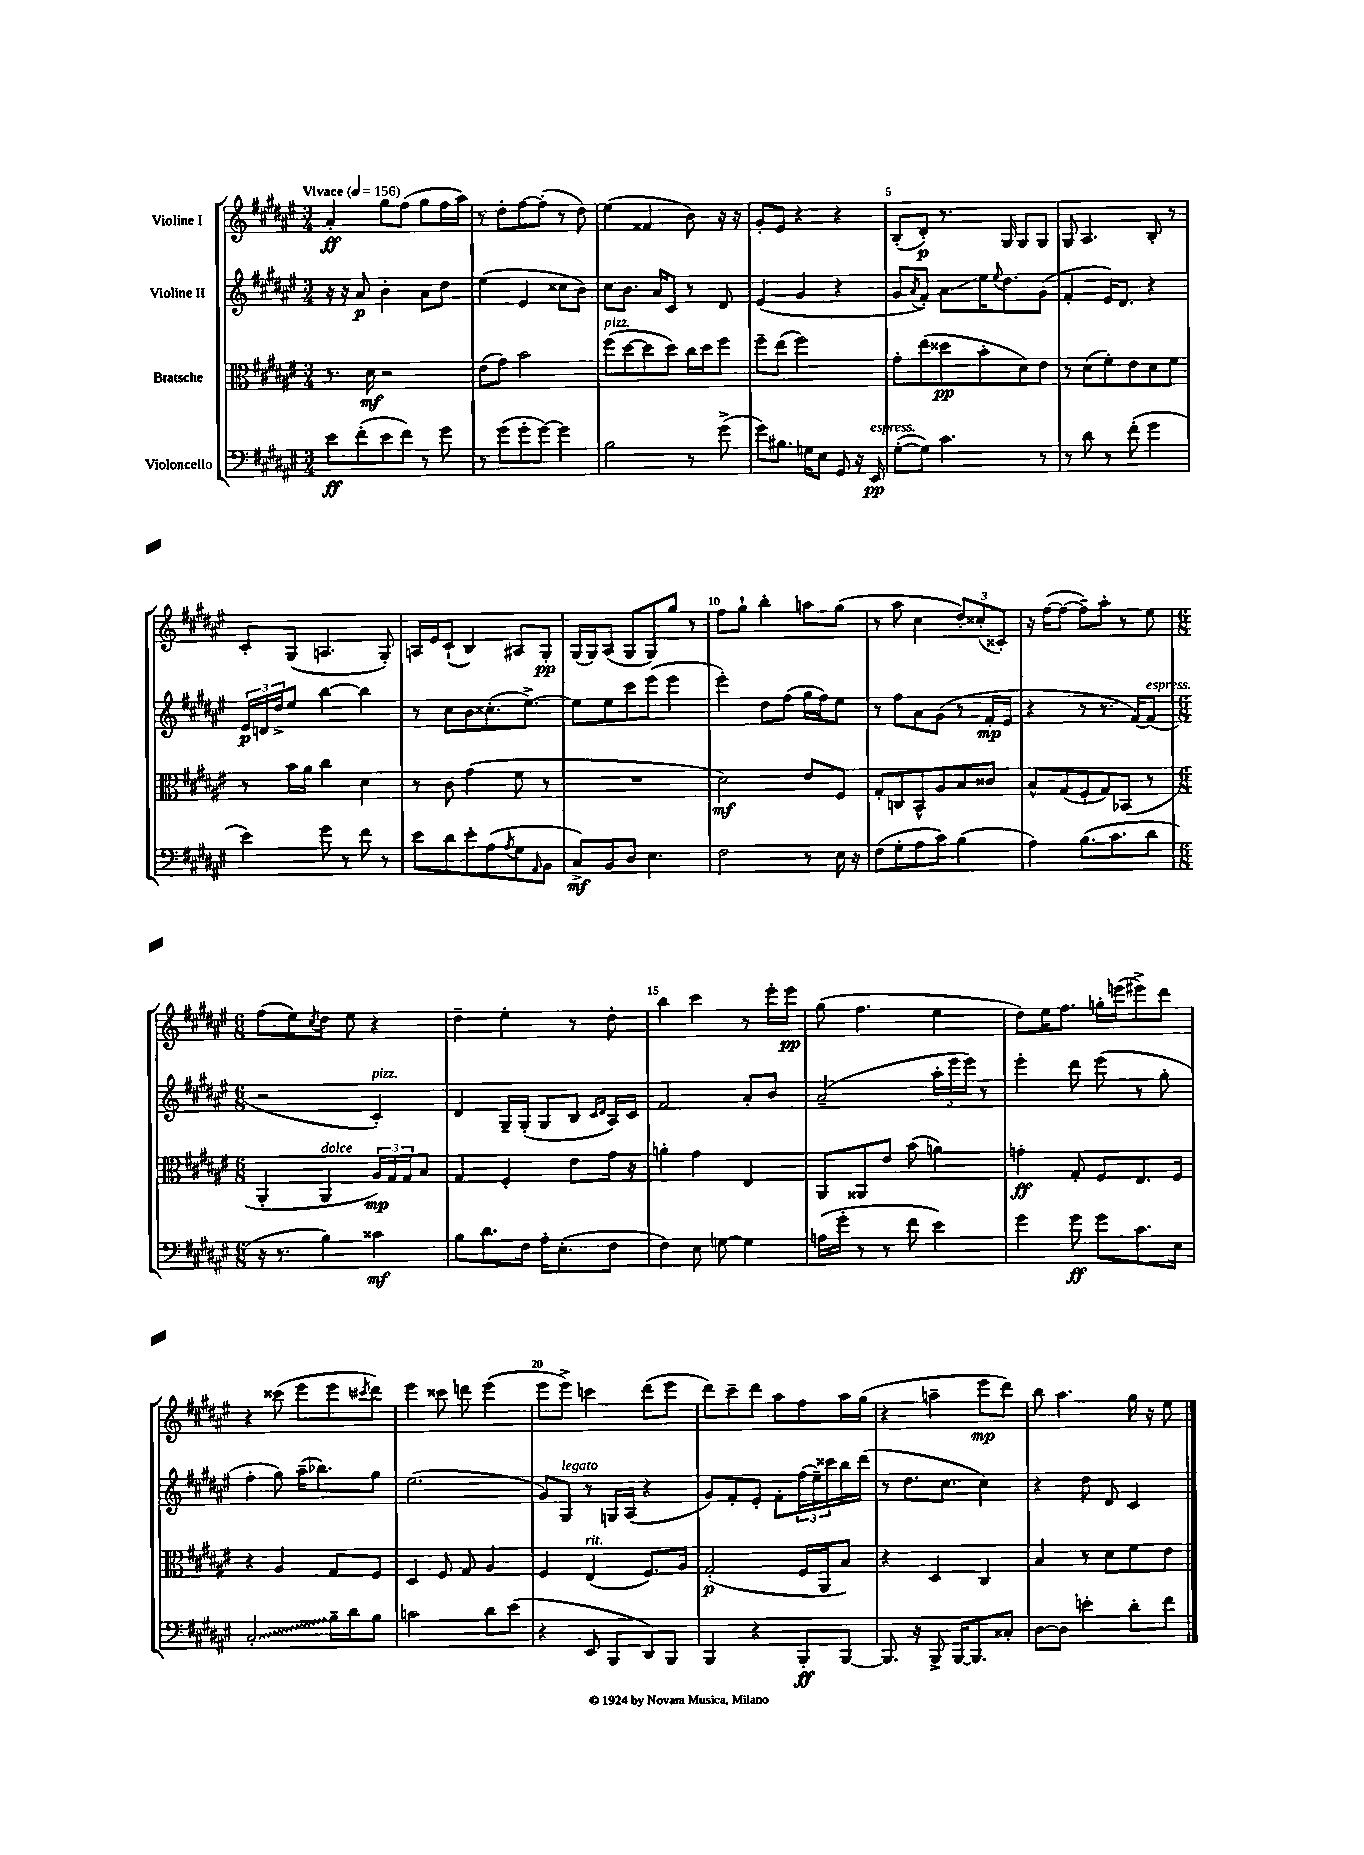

**kern	**kern	**kern	**kern
*staff4	*staff3	*staff2	*staff1
*clefF4	*clefC3	*clefG2	*clefG2
*k[f#c#g#d#a#e#]	*k[f#c#g#d#a#e#]	*k[f#c#g#d#a#e#]	*k[f#c#g#d#a#e#]
*M3/4	*M3/4	*M3/4	*M3/4
*MM156	*MM156	*MM156	*MM156
8e#	8.r	16r	4a#'
.	.	16r	.
(8f#'	.	8a#	.
.	16d#	.	.
8e#	2r	4b'	8gg#
8f#)	.	.	(8ff#
8r	.	8a#	8gg#
8g#	.	8dd#	16ff#
.	.	.	16aa#)
=	=	=	=
8r	(8e#	(4ee#	8r
(8g#	8g#)	.	8dd#'
8g#'	2b	4e#	[8ff#
[8g#)	.	.	(8ff#']
4g#]	.	8cc##	8r
.	.	8b)	8dd#)
=	=	=	=
2B	(8ff#	8cc#	(4ee#
.	[8dd#	8.b	.
.	8dd#]	.	4f##
.	.	16a#	.
.	8dd#)	8c#	.
8r	16cc#	8r	8b)
.	16dd#	.	.
(8g#^	8ff#	8d#	16r
.	.	.	16r
=	=	=	=
8g#)	8ff#~	(4e#	8g#'
8.B#	(8ee#	.	8e#
.	2ff#)	4g#	4r
16G	.	.	.
8E#	.	.	.
8GG#	.	4r	4r
16r	.	.	.
16EE#	.	.	.
=	=	=	=
([8G#'	8g#'	8g#	(8B'
.	.	8qa#	.
8G#])	(8ee#	8f#')	8d#')
4.c#	8dd##	8a#	8.r
.	8b'	16ee#	.
.	.	8qqee#	.
.	.	8.dd#	16G#
.	8d#)	.	8G#
8r	8e#	(8g#	8G#
=	=	=	=
8r	8r	4f#'	8G#
8d#	(8d#	.	4.A#
8r	8f#')	16e#)	.
.	.	8.d#	.
(8f#'	8e#	.	.
4g#	8d#	4r	8B'
.	8f#	.	8r
=	=	=	=
4e#)	8r	24e#	8c#'
.	.	24d	.
.	.	24dd#^	.
.	16b	8ee#	(8G#
.	16a#	.	.
8g#	4cc#	[4bb	4.A
8r	.	.	.
8f#	4d#	4bb]	.
8r	.	.	8G#')
=	=	=	=
8e#	8r	8r	16A
.	.	.	16e#
8d#	8c#	8cc#	(8c#`
8e#'	(4g#	8b	4B)
(8A#	.	(8.cc##'	.
8qA#	.	.	.
8G#	8f#	.	8A#
.	.	[8.ee#^)	.
16qqAA#	.	.	.
8BB	8r	.	8G#'
=	=	=	=
8C#^)	2.r	8ee#]	(16G#
.	.	.	16G#)
8BB	.	8ee#	(8A#
8D#	.	8ccc#	8G#
4.E#	.	(8eee#	8G#)
.	.	4eee#	8gg#
.	.	.	8r
=	=	=	=
2F#	2d#)	4eee#')	8ff#
.	.	.	8gg#`
.	.	8dd#	4bb'
.	.	(8ff#	.
8r	8e#	16gg#	8aa
.	.	16ff#)	.
16E#	8F#	8ee#	(8gg#
16r	.	.	.
=	=	=	=
(8F#	8G#'	8r	8r
8G#'	8C	8ff#	8aa#
8A#	8BB^^	8a#	4cc#
8c#)	8A#	(8g#	.
(4B	8B	8r	12dd#')
.	.	.	(12cc##'
.	8c##	16f#'	.
.	.	.	12c##')
.	.	16e#	.
=	=	=	=
4A#)	8B^^	4r	16r
.	.	.	([16ff#
.	(8G#	.	8ff#_
(8.B	8F#'	8r	8ff#~])
.	8G#)	8.r	8aa#'
8.c#	.	.	.
.	(8BB-	.	8r
.	.	[16f#)	.
8d#	8r	(8f#]	8ee#
=	=	=	=
*M6/8	*M6/8	*M6/8	*M6/8
16r	4AA#'	2r	(8ff#
8.r	.	.	.
.	.	.	8ee#)
.	.	.	8qcc#
4B)	4AA#	.	8dd#
.	.	.	8ee#
4c##	24A#)	4c#')	4r
.	24G#	.	.
.	24G#	.	.
.	8B	.	.
=	=	=	=
8B	4G#	4d#	4dd#~
8.d#	.	.	.
.	4F#'	16G#~	4ee#'
16F#	.	(16G#'	.
16A#'	.	8G#	.
(8.E#'	.	.	.
.	8e#	8B	8r
.	.	16qqc#	.
.	.	16qqd#	.
8F#	16g#	16A#)	8dd#'
.	16r	16c#	.
=	=	=	=
4F#)	4a'	2f#	4bb
8E#	4g#	.	4ccc#
[8G	.	.	.
4G]	4E#	8a#'	8r
.	.	8b	16eee#'
.	.	.	16eee#
=	=	=	=
(16A	8AA#	(2a#~	(8gg#
16g#'	.	.	.
8r	8AA##	.	4.ff#
8r	8e#	.	.
8f#	(8b	.	.
4e#)	4a)	24aa#'	4ee#
.	.	24eee#	.
.	.	24eee#)	.
.	.	8r	.
=	=	=	=
4g#	4g'	4eee#'	8dd#)
.	.	.	16ee#
.	.	.	8.ff#
8g#	8G#'	8ddd#	.
8g#	8F#	(8eee#	16gg'
.	.	.	(16eee
8.c#	8.E#	8r	8eee#^)
.	.	8gg#'	8ddd#
16E#	16F#	.	.
=	=	=	=
2C#'	4r	4ff#'	4r
.	4A#	8gg#)	(8ccc##
.	.	(16aa#~	8eee#
.	.	8.bb-)	.
16B~	8G#	.	8eee#
16d#	.	.	.
.	.	.	8qccc#
8B	8F#	8gg#	8ddd#)
=	=	=	=
2c	4D#	(2.ee#	4eee#
.	8F#	.	8ccc##
.	8G#	.	8ddd
8d#	4A#	.	(4eee#
(8e#	.	.	.
=	=	=	=
4r	4F#	8g#)	8eee#
.	.	8G#	8eee#^)
8EE#	(4E#	8r	4ccc
8BBB	.	16G	.
.	.	(16A#	.
8DD#)	8.F#)	4r	(8ddd#
8BBB	.	.	8eee#
.	16A#	.	.
=	=	=	=
4BBB	(2G#'	8g#)	8ddd#)
.	.	8f#'	8ccc#~
4r	.	8e#'	8ddd#
.	.	8f#'	8aa#
8BBB'	16F#	(24ff#	8ff#
.	.	24ee#~)	.
.	16AA#	.	.
.	.	24ccc##	.
[8BBB	8B)	16bb	16aa#
.	.	(16ddd#	(16gg#
=	=	=	=
8.BBB]	4r	8r	4r
.	.	8.dd#	.
16r	.	.	.
8BBB^	4D#	.	4aa~
.	.	8.cc#	.
[16BBB	.	.	.
8.BBB]	.	.	.
.	4C#	4cc#)	8eee#
8C##'	.	.	8ddd#)
=	=	=	=
[8D#	4B	4r	8bb
8D#]	.	.	4.aa#
4e'	8r	8dd#	.
.	8d#	8d#	.
8d#'	8f#	4c#	16gg#
.	.	.	16r
8f#	8e#	.	8ee#
==	==	==	==
*-	*-	*-	*-
